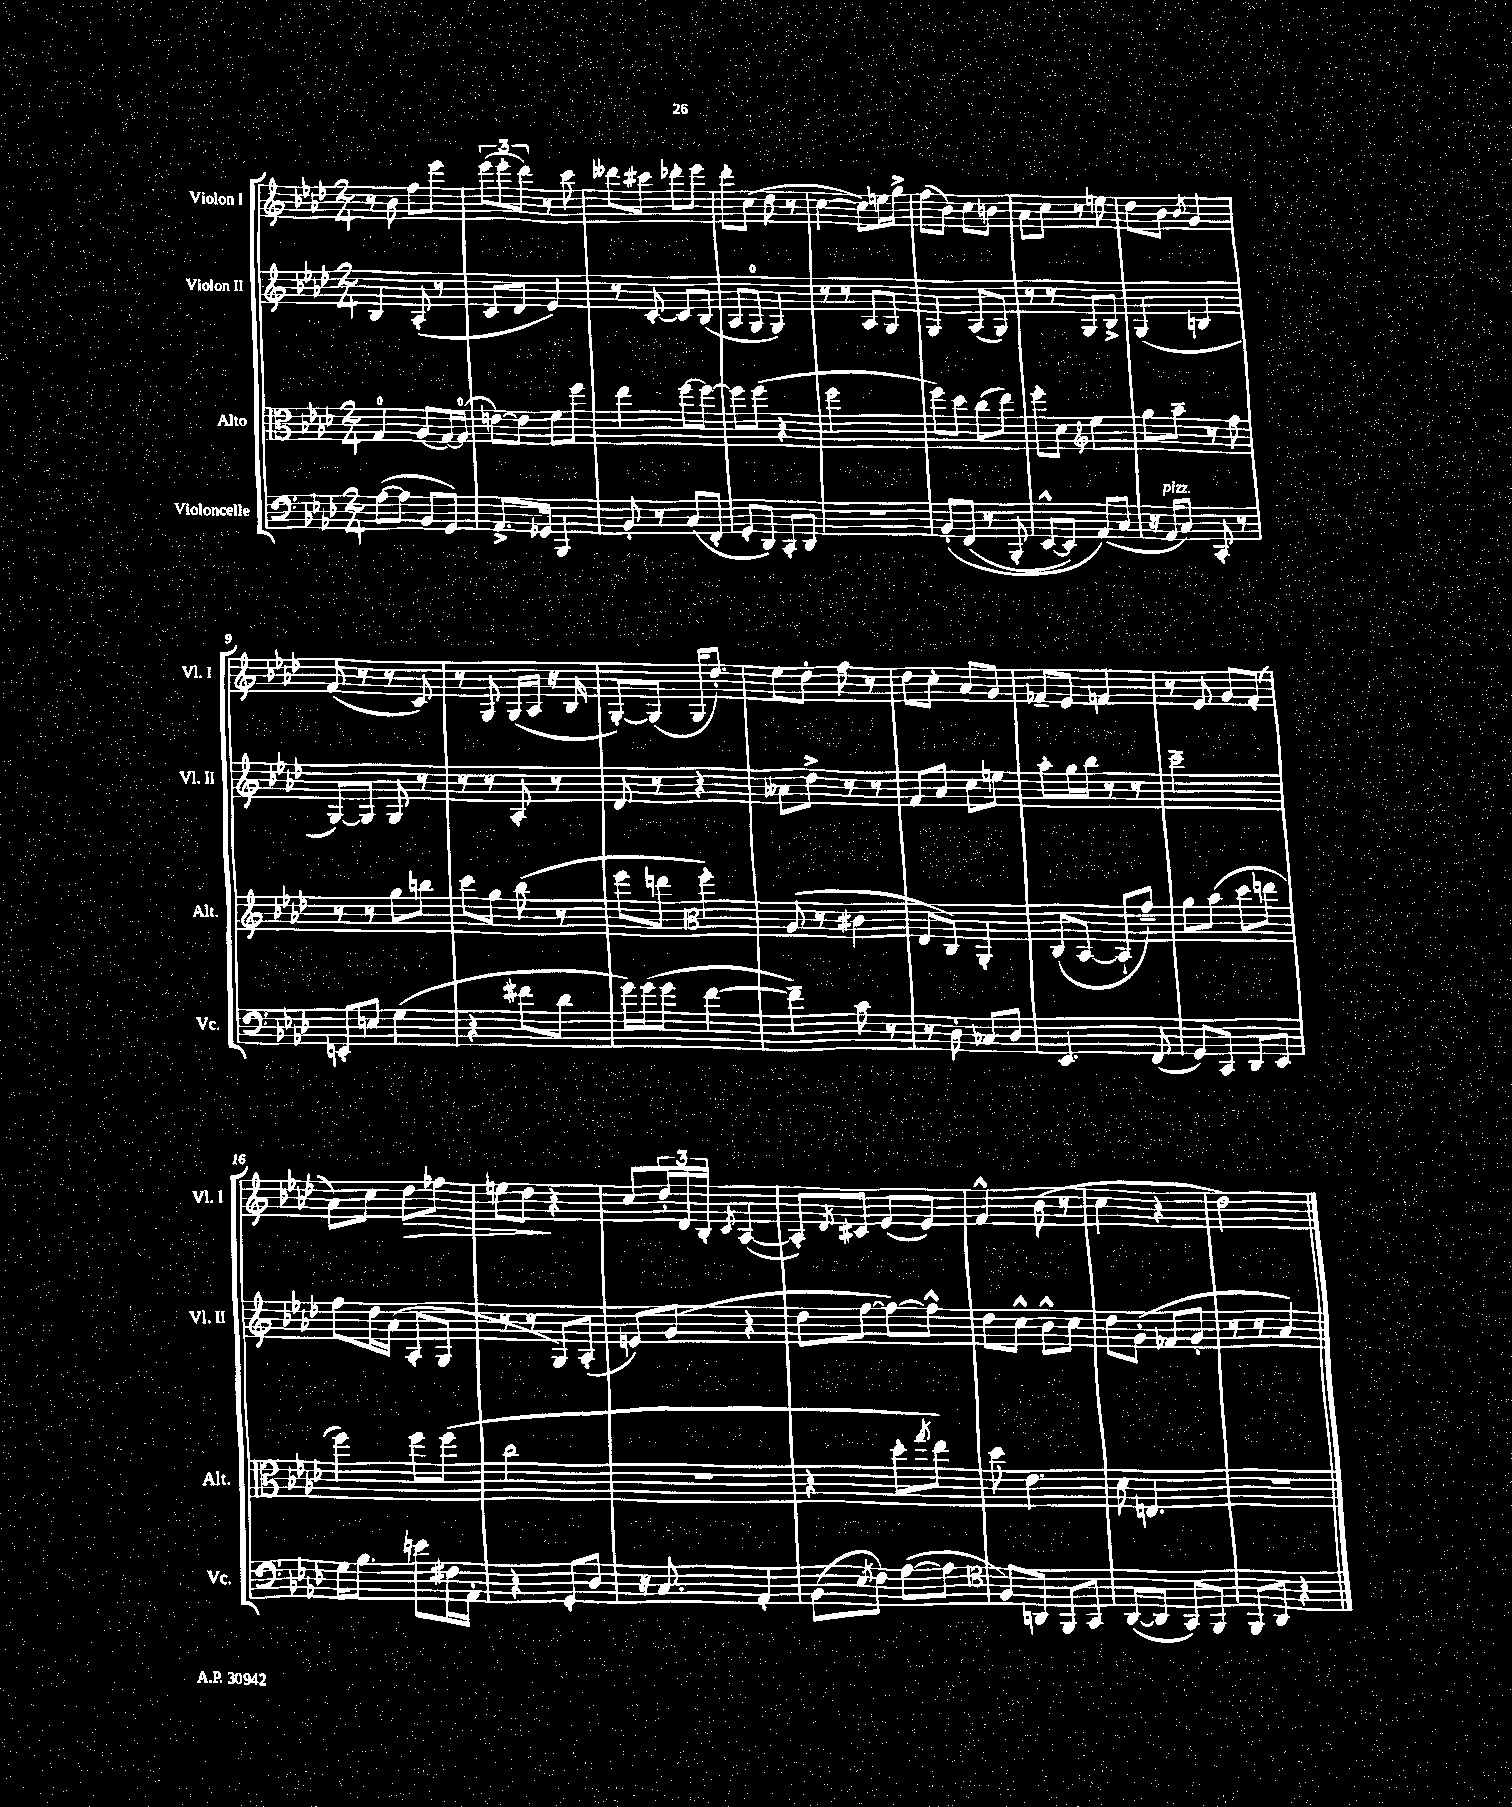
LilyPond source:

<<
\new StaffGroup <<
\new Staff = "s0" \with { instrumentName = "Violon I" shortInstrumentName = "Vl. I" } {
    \clef treble \key aes \major \numericTimeSignature \time 2/4
    r8 bes'8 f''8 ees'''8 |
    \tuplet 3/2 { ees'''8( ees'''8-. des'''8) } r8 c'''8 |
    deses'''8 cis'''8 des'''8-. ees'''8 |
    des'''8-. c''8( des''8 r8 |
    c''4~ c''8) e''16 g''16-> |
    f''8( bes'8) c''8 b'8 |
    aes'8 c''8 r8 e''8 |
    des''8 bes'8 \acciaccatura { bes'8 } g'4 |
    f'8( r8 r8 c'8) |
    r8 g8 g16( aes16 r16 bes16 |
    g8~-.) g8( g16 des''8.-.) |
    ees''8 des''8-. f''8 r8 |
    des''8 c''8-. aes'8 g'8 |
    fes'8-- ees'8 f'4 |
    r8 ees'8 g'8 f'8-.( |
    aes'8) c''8 des''8\> fes''8 |
    e''8 des''8\! r4 |
    c''8 \tuplet 3/2 { des''16-. des'16 bes16-. } \acciaccatura { c'8 } aes4~( |
    aes8-.) \acciaccatura { des'8 } cis'8 ees'8( ees'8) |
    f'4-^ bes'8( r8 |
    c''4 r4 |
    des''2) \bar "|." |
}
\new Staff = "s1" \with { instrumentName = "Violon II" shortInstrumentName = "Vl. II" } {
    \clef treble \key aes \major \numericTimeSignature \time 2/4
    bes4 aes8-.( r8 |
    c'8 des'8 ees'4) |
    r8 c'8~-. c'8 bes8( |
    aes8 g8-0 g4) |
    r8 r8 aes8 g8 |
    g4 aes8( g8) |
    r8 r8 g8 bes8-> |
    g4( b4 |
    g8~) g8 g8 r8 |
    r8 r8 aes8-. r8 |
    des'8 r8 r4 |
    aeses'8 des''8-> r8 r8 |
    f'8 aes'8 c''8 e''8 |
    aes''8-. g''16 bes''16 r8 r8 |
    c'''2-- |
    f''8 des''16 aes'16( aes8-. g8 |
    r8 r8 g8) aes8-.( |
    e'8) g'8( r4 |
    des''8 f''8~ f''8~) f''8-^ |
    des''8 c''8-^ bes'8-^ c''8 |
    des''8 g'8-.( fes'8 g'8-. |
    r8 r8 aes'4) \bar "|." |
}
\new Staff = "s2" \with { instrumentName = "Alto" shortInstrumentName = "Alt." } {
    \clef alto \key aes \major \numericTimeSignature \time 2/4
    g4-0 aes8( g16~) g16-0( |
    e'8~) e'8 f'8 f''8 |
    ees''4 f''8~ f''8~ |
    f''8 f''8( r4 |
    f''2 |
    f''8) des''8 c''8( ees''8) |
    f''8-. des'8 \clef treble ees''4 |
    g''8 aes''8-- r8 f''8 |
    r8 r8 g''8 b''8 |
    c'''8 g''8 bes''8( r8 |
    ees'''8 d'''8 \clef alto f''4-.) |
    aes8( r8 cis'4 |
    ees8 c8) aes,4-. |
    c8( bes,8~ bes,8-! g'8--) |
    aes'8 bes'8( des''8 e''8 |
    f''4) f''8 f''8( |
    c''2 |
    R2 |
    r4 des''8-. \acciaccatura { g''8 } ees''8) |
    des''8 ees'4. |
    des'8 e4. |
    R2 \bar "|." |
}
\new Staff = "s3" \with { instrumentName = "Violoncelle" shortInstrumentName = "Vc." } {
    \clef bass \key aes \major \numericTimeSignature \time 2/4
    aes8~( aes8 bes,8 g,8) |
    aes,8.-> ges,16 bes,,4 |
    bes,8-. r8 c8( f,8-. |
    g,8-. des,8) c,8-. des,8 |
    R2 |
    bes,8-.\( f,8( r8 bes,,8-. |
    ees,8~-^ ees,8) aes,8(\) c8 |
    r16 aes,16^\markup { \italic "pizz." } c8) c,8-. r8 |
    e,8-. e8 g4( |
    r4 fis'8 des'8 |
    g'16) g'16( g'8 f'4~ |
    f'4--) c'8 r8 |
    r8 des8-. ces8 des8 |
    ees,4. f,8( |
    g,8) c,8 des,8 ees,8 |
    g16 bes8. e'8 fis16 aes,16-. |
    r4 g,8-. des8 |
    r16 c8. aes,4-. |
    bes,8( \acciaccatura { ees8 } f8) aes8~( aes8 |
    \clef tenor f8) a,8 f,8 g,8 |
    aes,8~( aes,8 g,8) f,8 |
    f,8 aes,8 r4 \bar "|." |
}
>>
>>
